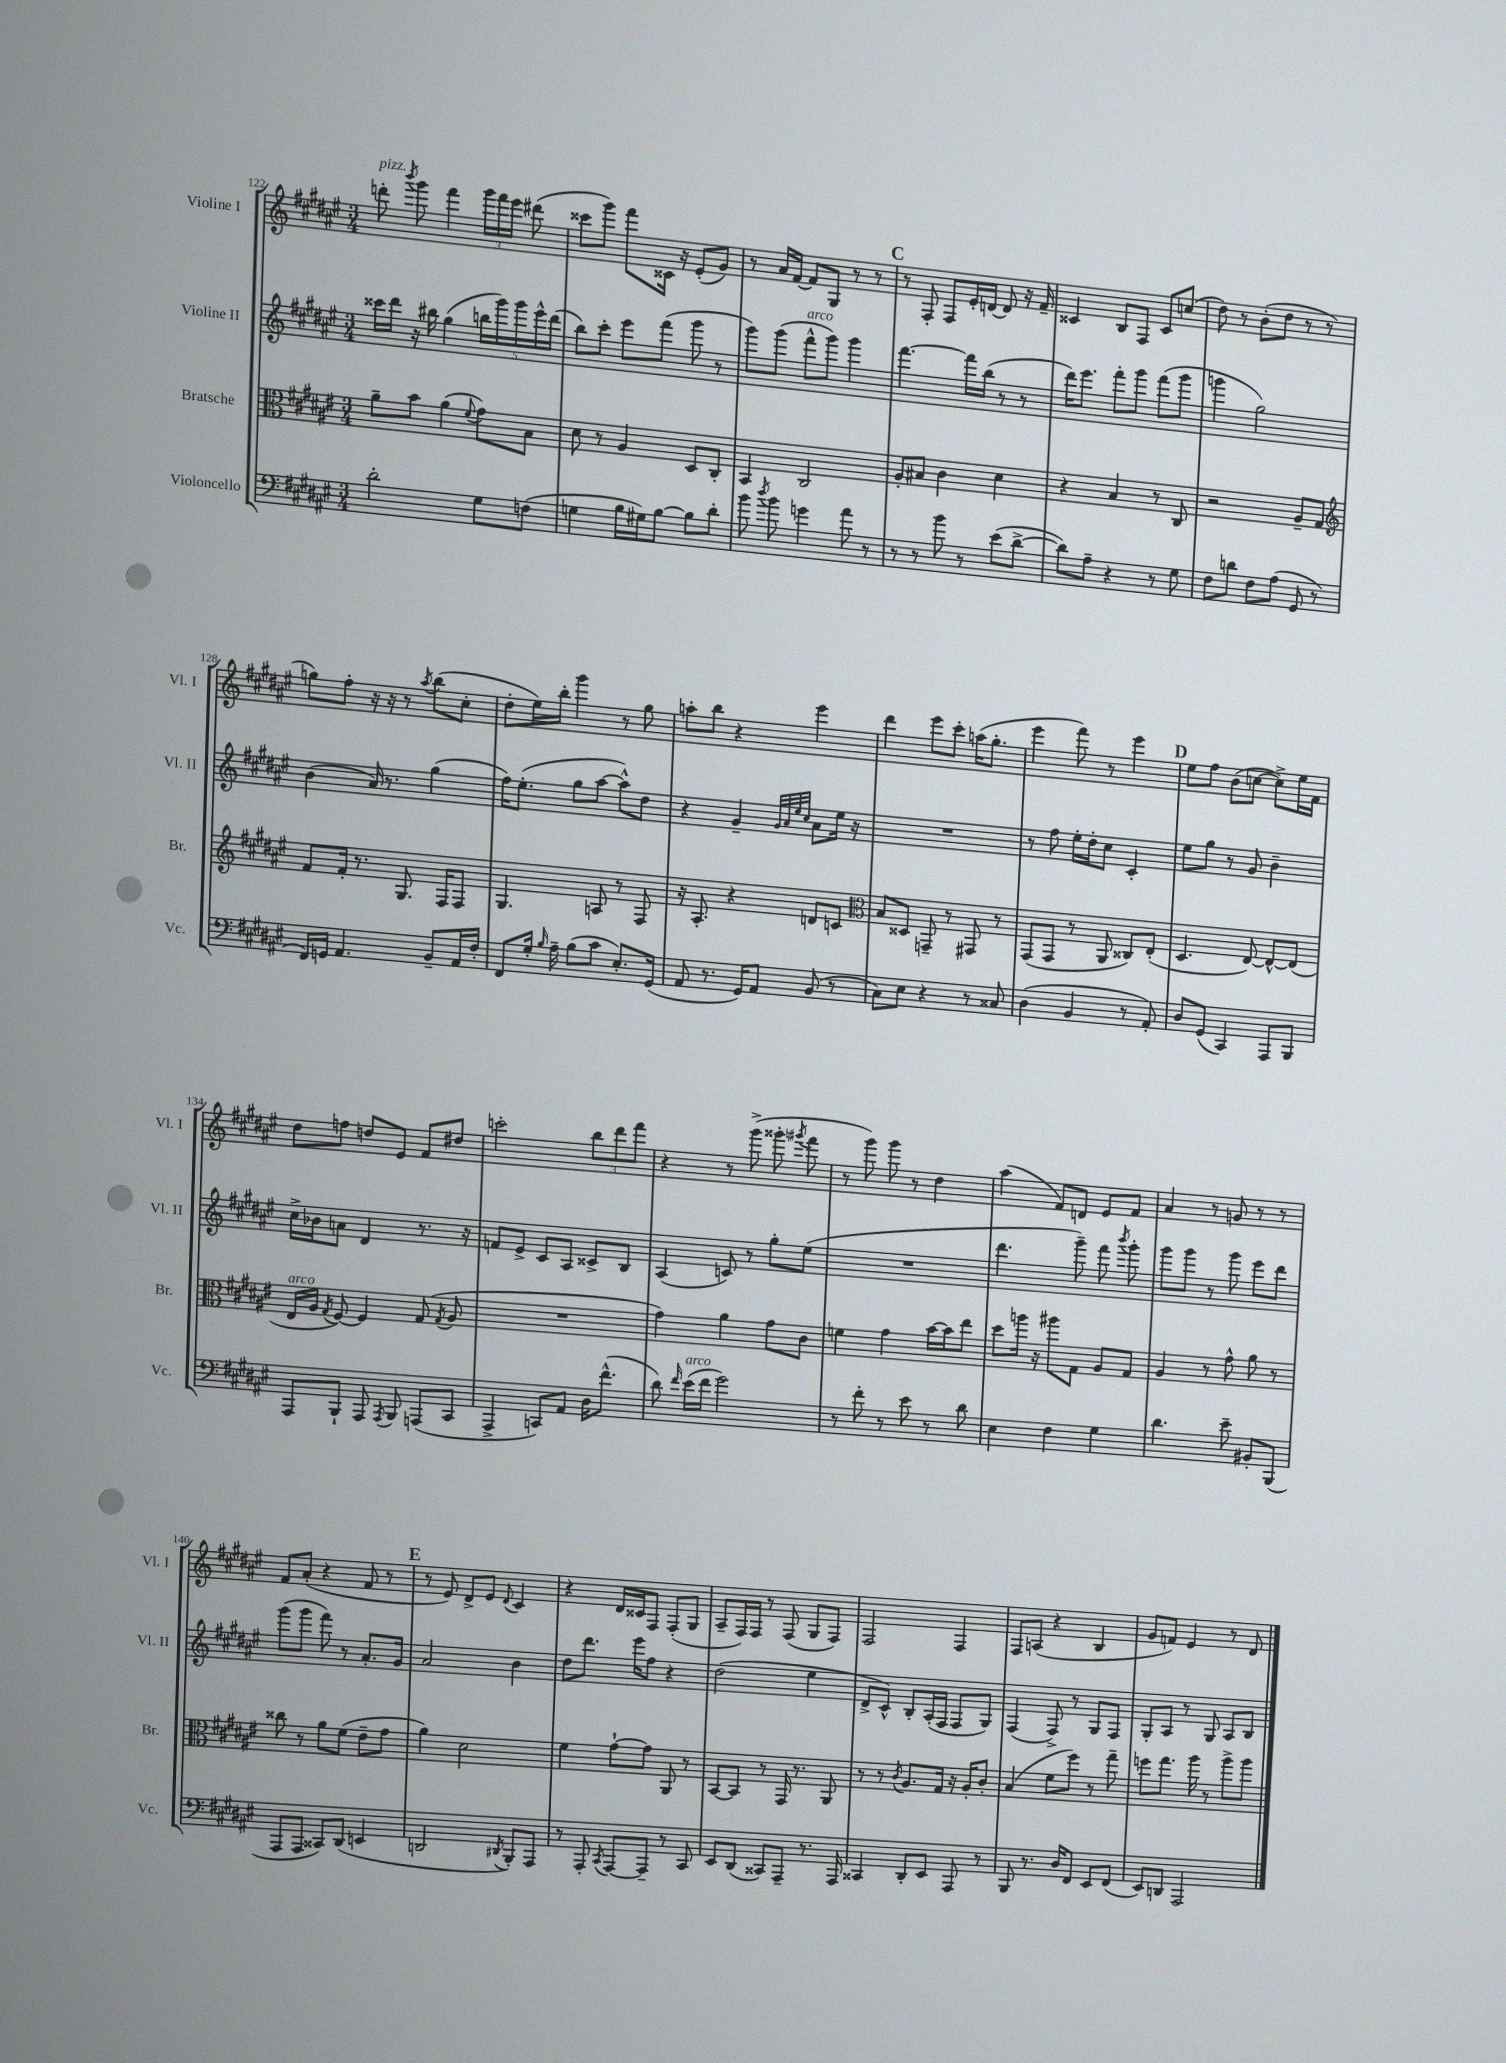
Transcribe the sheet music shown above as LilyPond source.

<<
\new StaffGroup <<
\new Staff = "s0" \with { instrumentName = "Violine I" shortInstrumentName = "Vl. I" } {
    \clef treble \key fis \major \numericTimeSignature \time 3/4
    \autoBeamOff d'''8-.^\markup { \italic "pizz." } \acciaccatura { b'''8 } gis'''8 fis'''4 \tuplet 3/2 { gis'''16[ fis'''16 eis'''16] } dis'''8( |
    cisis'''8[ gis'''8]) fis'''8[ cisis'16] r16 eis'8[-.( gis'8]) |
    r8 ais'16[ fis'16]~ fis'8[ gis8] r8 r8 |
    \mark \markup { \bold "C" } r8 fis8-. fis8[ eis'16-. d'16]~ d'8 r16 fis'16-- |
    cisis'4 b8[ fis8] cisis'8[ c''8]( |
    dis''8) r8 b'8[-.( dis''8] r8 r8 |
    g''8[) fis''8]-. r16 r16 r8 \acciaccatura { ais''8 } b''8[( cis''8]-. |
    dis''8[-. eis''16) b''16]-. gis'''4 r8 gis''8 |
    a''8[-. b''8] r4 eis'''4 |
    dis'''4 eis'''8[ cis'''8]-. a''16[( gis''8.]-. |
    eis'''4 fis'''8) r8 eis'''4 |
    \mark \markup { \bold "D" } eis''8[ fis''8] b'8[( c''8]~ c''8[->) eis''16 fis'16] |
    dis''8[ f''8] d''8[ eis'8] fis'8[ dis''8] |
    c'''2-. \tuplet 3/2 { b''8[ dis'''8 fis'''8] } |
    r4 r8 gis'''8->( gisis'''8-. \acciaccatura { gis'''8 } fis'''8 |
    r8 gis'''8) gis'''8 r8 dis''4 |
    ais''4( fis'8[) d'8] eis'8[ fis'8] |
    ais'4 r8 g'8 r8 r8 |
    fis'8[ ais'8]-.( r4 fis'8 r8 |
    \mark \markup { \bold "E" } r8 eis'8) dis'8[-> eis'8] \appoggiatura { dis'8 } cis'4 |
    r4 dis'16[ cisis'16 fis8] fis8[-.( gis8] |
    ais8[-- fis16) fis16] r8 fis8( gis8[ fis8]) |
    fis2 fis4 |
    fis8[ a8]( r4 b4 |
    gis'8[ f'8]) eis'4 r8 dis'8 \bar "|." |
}
\new Staff = "s1" \with { instrumentName = "Violine II" shortInstrumentName = "Vl. II" } {
    \clef treble \key fis \major \numericTimeSignature \time 3/4
    \autoBeamOff cisis'''16[ dis'''16] r16 bis''16 gis''4( \tuplet 5/4 { b''16[ gis'''16) gis'''16 eis'''16-^ dis'''16]( } |
    b''8[) cis'''8]-. eis'''8[ fis'''8]( gis'''8 r8 |
    gis'''8[) gis'''8]( fis'''8[-^^\markup { \italic "arco" } gis'''8]) gis'''4 |
    \mark \markup { \bold "C" } fis'''4.~ fis'''16[ b''16]( r8 r8 |
    dis'''16[) eis'''8.] fis'''8[-. gis'''8] fis'''8[( gis'''8] |
    g'''4 gis''2) |
    b'4( ais'16) r8. gis''4( |
    fis''16[) eis''8.]-.( gis''8[ ais''8]~ ais''8[-^) dis''8] |
    r4 gis'4-- \grace { gis'32[ ais'32 eis''32 cis''32] } ais'8[ eis''16] r16 |
    R2. |
    r8 fis''8 eis''16[-. dis''16-. cis''8] cis'4-. |
    \mark \markup { \bold "D" } eis''8[ gis''8] r8 gis'8 b'4-- |
    cis''16[-> bes'16 a'8] dis'4 r8. r16 |
    f'8[ eis'8]-> cis'8[ ais8] cisis'8[-> b8] |
    ais4( c'8) r8 gis''8[-. eis''8]( |
    R2. |
    dis'''4. gis'''8--) fis'''8 \acciaccatura { b'''8 } gis'''8-. |
    gis'''8[ gis'''8] r8 gis'''8 eis'''8[ dis'''8] |
    gis'''8[( gis'''8] fis'''8) r8 ais'8.[-. gis'16] |
    \mark \markup { \bold "E" } ais'2 b'4 |
    dis''8[ dis'''8.] eis'''16[ fis''8] r4 |
    dis''2( eis''4 |
    dis'8[-> cis'8]-^) b8[-. ais16-.( fis16] fis8[ gis8]) |
    fis4( fis8->) r8 gis8[ fis8] |
    gis8[-. ais8] r8 gis8 ais8[ b8] \bar "|." |
}
\new Staff = "s2" \with { instrumentName = "Bratsche" shortInstrumentName = "Br." } {
    \clef alto \key fis \major \numericTimeSignature \time 3/4
    \autoBeamOff ais'8[-- b'8] ais'4( \appoggiatura { fis'8 } gis'8[) b8] |
    dis'8 r8 ais4 dis8[ cis8]-. |
    b,4 cis2 |
    \mark \markup { \bold "C" } ais8[-. bis8] cis'4 dis'4 |
    r4 b4 r8 cis8 |
    r2 ais8[-- gis8] |
    \clef treble fis'8[ fis'16]-. r8. gis8. fis16[ fis8] |
    gis4. a8 r8 fis8 |
    r16 ais8.-. r4 d'8[ c'8] |
    \clef alto b8[ disis8] g,8-- r8 gis,8 r8 |
    gis,8[( gis,8] r8 ais,8 cisis8[) eis8]-.( |
    \mark \markup { \bold "D" } dis4. eis8~) eis8[~-^ eis8]( |
    eis16[^\markup { \italic "arco" } ais16] \acciaccatura { gis8 } fis8~) fis4 gis8( \acciaccatura { gis8 } ais8 |
    R2. |
    gis'4) ais'4 gis'8[ cis'8] |
    f'4 gis'4 b'16[~ b'16 eis''8] |
    dis''8[ a''16] r16 ais''8[ gis8] ais8[ gis8] |
    ais4 r8 gis'8-^ ais'8 r8 |
    cisis''8 r8 ais'8[ fis'8]( eis'8[-- gis'8] |
    \mark \markup { \bold "E" } ais'4) dis'2 |
    fis'4 gis'8[~-! gis'8] ais,8 r8 |
    b,8[~ b,8] r8 gis,16 r8. ais,8 |
    r8 r8 \acciaccatura { cis'8 } ais8.[ gis16] r16 ais16[-. cis'8]-. |
    b4( fis'8[ fis''8]) r8 gis''8-- |
    f''8[ gis''8.] ais''16 r8 ais''8[-> ais''8] \bar "|." |
}
\new Staff = "s3" \with { instrumentName = "Violoncello" shortInstrumentName = "Vc." } {
    \clef bass \key fis \major \numericTimeSignature \time 3/4
    \autoBeamOff dis'2-. gis8[ f8]( |
    g4 b16[ gis16) b8]~ b8[ dis'8]-. |
    b'8 \acciaccatura { dis''8 } b'8 g'4 ais'8 r8 |
    \mark \markup { \bold "C" } r8 r8 b'8 r8 eis'8[( dis'8]~-> |
    dis'8[) ais8]-- r4 r8 gis8 |
    fis8[ d'8] fis8[ ais8]( gis,8 r8 |
    fis,16[) g,16] ais,4. b,8[-- ais,16 fis16]-. |
    fis,8[ gis16]-. \grace { b16 } ais16-- b8[( cis'8] eis8.[-.) gis,16]( |
    ais,8 r8. gis,16[) ais,8] b,8( r8 |
    cis8[) eis8] r4 r8 cisis8 |
    dis4( b,4 r8 ais,8-.) |
    \mark \markup { \bold "D" } dis8[ gis,8]( cis,4) ais,,8[ b,,8] |
    ais,,8[ b,,8]-! ais,,8 \acciaccatura { ais,,8 } b,,8 a,,8[( cis,8] |
    ais,,4-> c,8[) ais,8] dis16[ fis'8.]-^( |
    dis'8) \grace { fis'16 } eis'16[^\markup { \italic "arco" }( fis'16] gis'2) |
    r8 fis'8-. r8 eis'8 r8 dis'8 |
    eis4 fis4 gis4 |
    dis'4. eis'8-- bis,8[-. b,,8]( |
    ais,,8[ ais,,8] cisis,8[) dis,8]( e,4 |
    \mark \markup { \bold "E" } d,2 \acciaccatura { dis,8 } b,,8[-.) ais,,8] |
    r8 ais,,8-. \acciaccatura { cis,8 } ais,,8[~ ais,,8]-- r8 cis,8 |
    eis,8[ dis,8]( cisis,8[) ais,,8]-- r8. ais,,16 |
    cisis,4 dis,8[-. eis,8] ais,,8 r8 |
    b,,8 r8. dis16[ fis,8] eis,8[ fis,8]( |
    eis,8[) d,8] ais,,2 \bar "|." |
}
>>
>>
\layout { \context { \Score currentBarNumber = #122 } }
